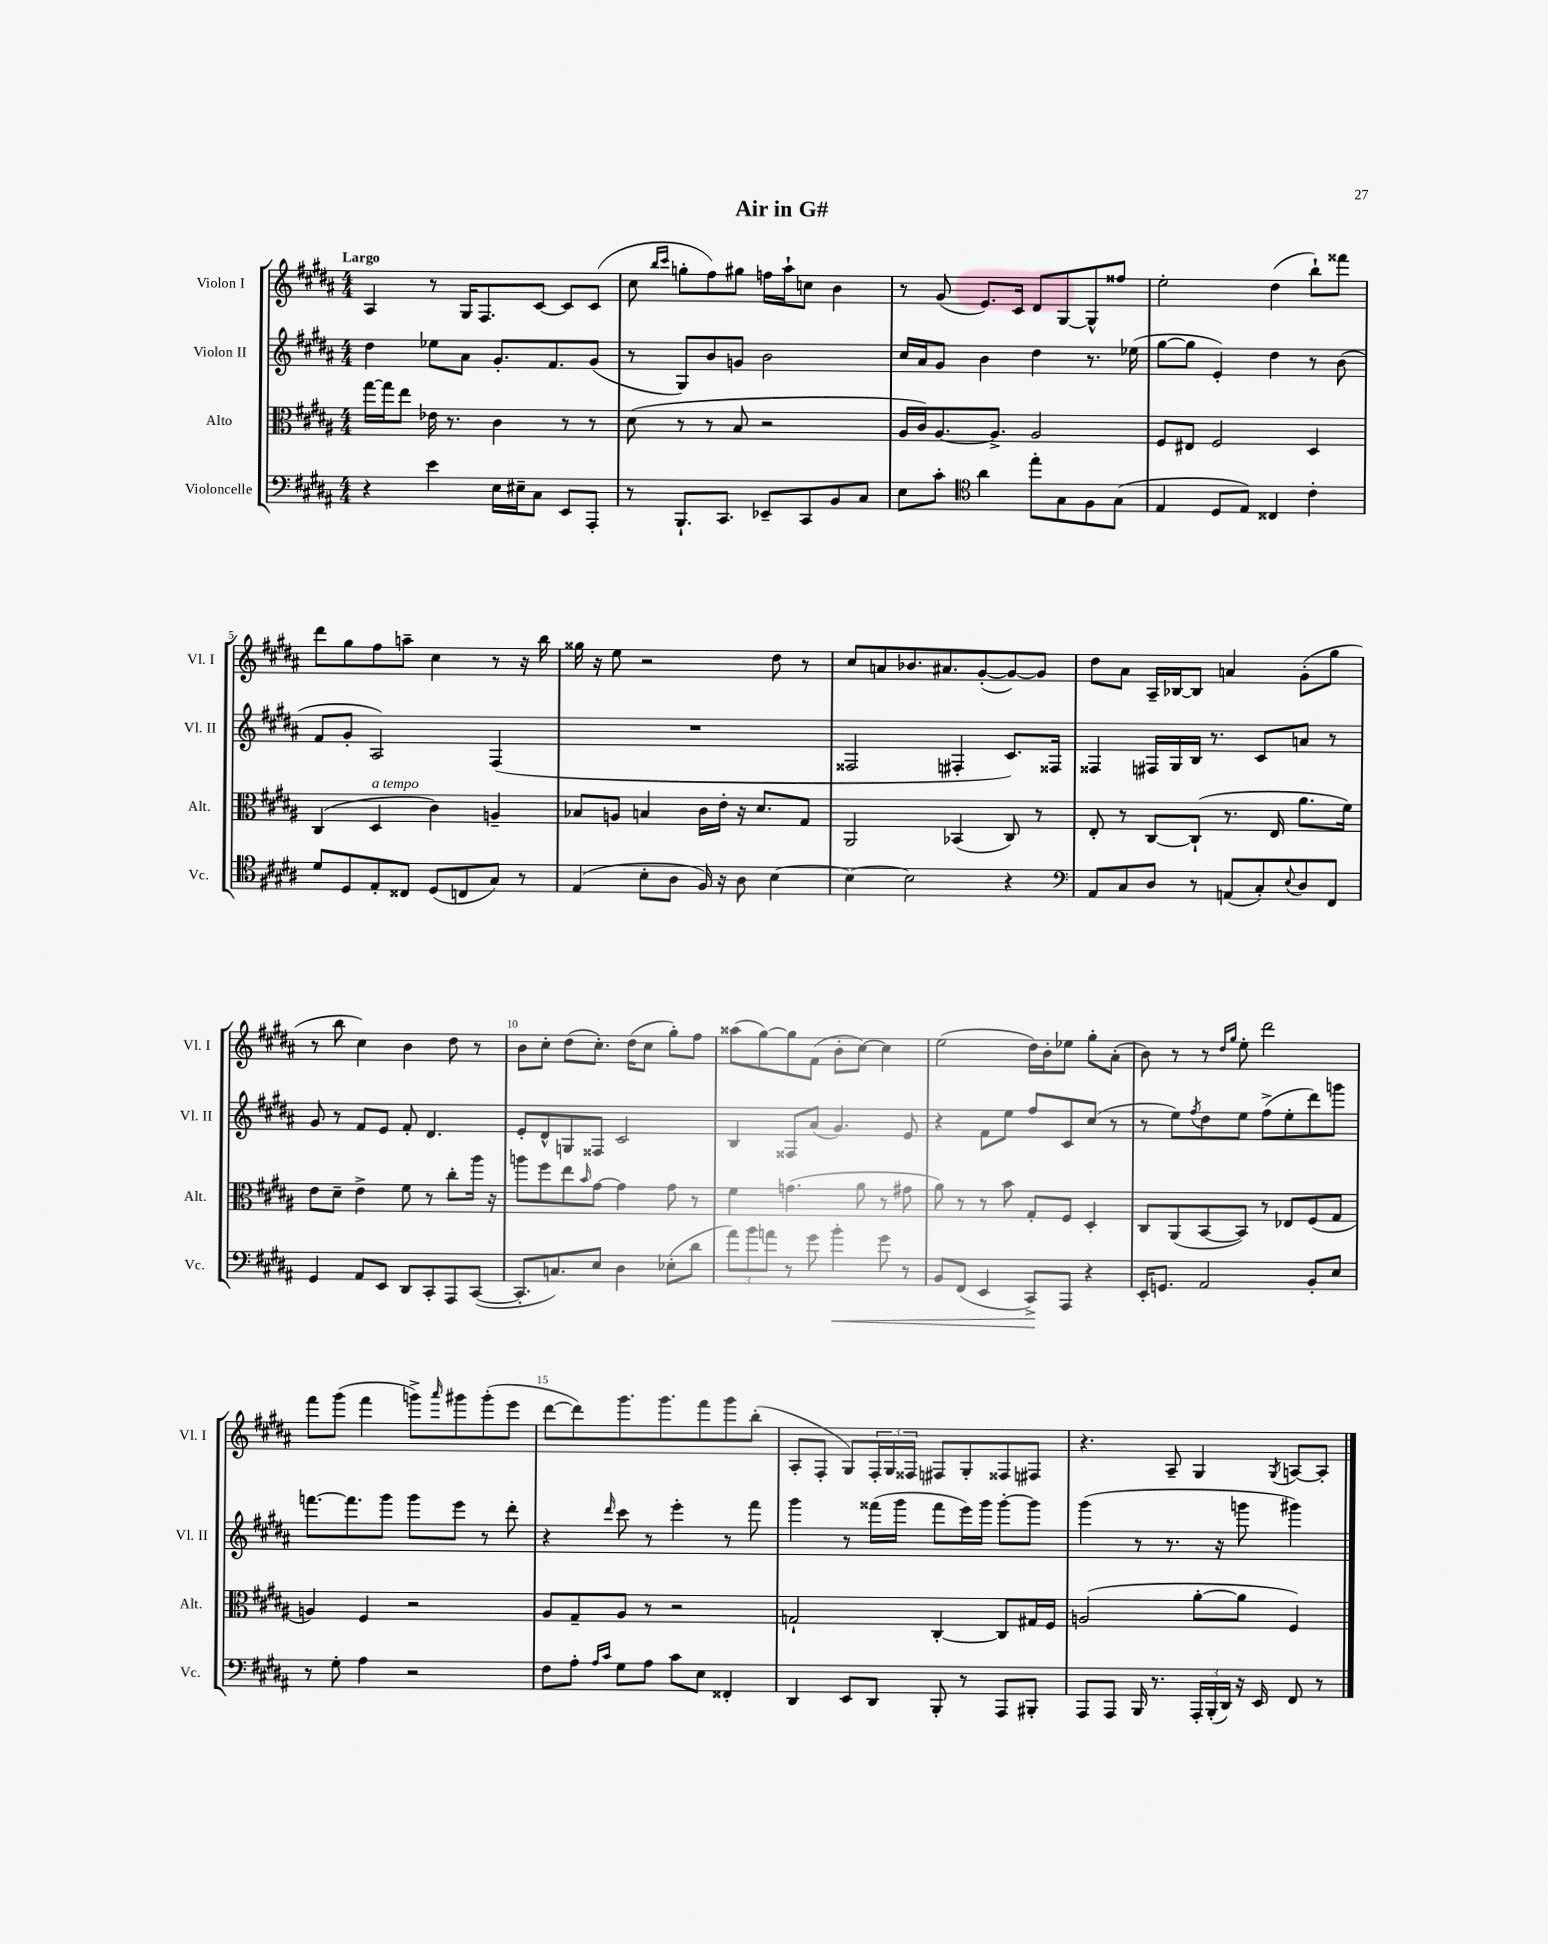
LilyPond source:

\header { title = "Air in G#" }
<<
\new StaffGroup <<
\new Staff = "s0" \with { instrumentName = "Violon I" shortInstrumentName = "Vl. I" } {
    \clef treble \key b \major \numericTimeSignature \time 4/4 \tempo "Largo"
    ais4 r8 gis16 fis8. cis'8~ cis'8 cis'8( |
    cis''8 \grace { b''16 cis'''16 } g''8-. fis''8) gis''8 f''16 ais''16-! c''8 b'4 |
    r8 gis'8( e'8.) cis'16 dis'8 gis8~ gis8-^ fisis''8 |
    e''2-. dis''4( b''8-!) fisis'''8 |
    dis'''8 gis''8 fis''8 a''8-- cis''4 r8 r16 b''16 |
    gisis''16 r16 e''8 r2 dis''8 r8 |
    cis''8 a'8 bes'8. ais'8. gis'8~-.( gis'8~) gis'8 |
    dis''8 ais'8 ais16-- bes16~ bes8 a'4 gis'8-.( gis''8 |
    r8 b''8 cis''4) b'4 dis''8 r8 |
    b'8 cis''8-. dis''8( cis''8.-.) dis''16( cis''8 gis''8-.) fis''8 |
    aisis''8( gis''8~) gis''8 fis'8( b'8-. cis''8~) cis''4 |
    e''2( dis''16) b'16-. ees''8 gis''8-. ais'8-.( |
    b'8) r8 r8 \grace { dis''16 gis''16 } e''8-. dis'''2 |
    fis'''8 gis'''8( fis'''4 g'''8->) \grace { ais'''16 } gis'''8 gis'''8-.( e'''8 |
    dis'''8~ dis'''8) gis'''8. gis'''8. fis'''8 gis'''8 b''8-.( |
    ais8-. fis8-. gis8) \tuplet 3/2 { fis16-. gis16 fisis16 } fis8 gis8-. fisis8 fis8 |
    r4. ais8-- gis4 \acciaccatura { gis8 } a8~ a8-. \bar "|." |
}
\new Staff = "s1" \with { instrumentName = "Violon II" shortInstrumentName = "Vl. II" } {
    \clef treble \key b \major \numericTimeSignature \time 4/4
    dis''4 ees''8 ais'8 gis'8.-. fis'8. gis'8( |
    r8 gis8) b'8 g'8 b'2 |
    cis''16 ais'16 gis'8 b'4 dis''4 r8. ees''16( |
    gis''8~ gis''8 e'4-.) dis''4 r8 b'8( |
    fis'8 gis'8-. ais2) fis4( |
    R1 |
    fisis2 fis4-. cis'8.) fisis16 |
    fisis4 fis16 gis16 b16 r8. cis'8 a'8 r8 |
    gis'8 r8 fis'8 e'8 fis'8-. dis'4. |
    e'8-. dis'8-^ g8 fisis8 cis'2 |
    b4 fisis8 ais'8( gis'4.) e'8 |
    r4 fis'8 e''8 fis''8 cis'8 cis''8( r8 |
    r8 e''8) \acciaccatura { fis''8 } dis''8 e''8 fis''8->( e''8-. dis'''8) g'''8 |
    f'''8.~ f'''8. gis'''8 gis'''8 e'''8 r8 dis'''8-. |
    r4 \grace { dis'''16 } cis'''8 r8 e'''4-. r8 fis'''8 |
    gis'''4 r8 fisis'''16( gis'''16 fisis'''8 e'''16) gis'''16 gis'''8~-. gis'''8 |
    gis'''4( r8 r8. r16 g'''8 gis'''4) \bar "|." |
}
\new Staff = "s2" \with { instrumentName = "Alto" shortInstrumentName = "Alt." } {
    \clef alto \key b \major \numericTimeSignature \time 4/4
    gis''16~ gis''16 e''8 ees'16 r8. cis'4 r8 r8 |
    dis'8( r8 r8 b8 r2 |
    ais16 cis'16) ais8.~ ais8.-> ais2 |
    fis8 eis8 fis2 dis4 |
    cis4( dis4^\markup { \italic "a tempo" } cis'4) a4-- |
    bes8 a8 b4 cis'16 e'16-. r16 dis'8. gis8 |
    ais,2 bes,4( cis8) r8 |
    e8-. r8 cis8~ cis8-!( r8. e16 ais'8. fis'16) |
    e'8 dis'8-- e'4-> fis'8 r8 cis''8-. ais''16 r16 |
    a''8 fis''8 e''8 \grace { b'16 } gis'8~ gis'4 gis'8 r8 |
    fis'4 g'4.( ais'8 r8 gis'8 |
    ais'8) r8 r8 b'8 gis8-. fis8 dis4-. |
    cis8 ais,8( b,8~ b,8) r8 ees8 fis8( gis8 |
    a4) fis4 r2 |
    ais8 gis8-- ais8 r8 r2 |
    g2-! cis4~-. cis8 gis16 fis16 |
    a2( ais'8~-. ais'8 fis4) \bar "|." |
}
\new Staff = "s3" \with { instrumentName = "Violoncelle" shortInstrumentName = "Vc." } {
    \clef bass \key b \major \numericTimeSignature \time 4/4
    r4 e'4 e16 eis16-- cis8 e,8 ais,,8-. |
    r8 b,,8.-! cis,8. ees,8-- cis,8 b,8 cis8 |
    e8 cis'8-. \clef tenor ais'4 e''8-. gis8 fis8 gis8( |
    e4 dis8 e8) cisis4 cis'4-. |
    dis'8 dis8 e8-. cisis8 dis8( c8 gis8) r8 |
    e4( b8-. ais8 fis16) r16 ais8 b4~ |
    b4~ b2 r4 |
    \clef bass ais,8 cis8 dis8 r8 a,8( cis8-.) \appoggiatura { e8 } dis8 fis,8 |
    gis,4 ais,8 e,8 dis,8 cis,8-. ais,,8 cis,8~( |
    cis,8.-. c8.) e8 dis4 ees8-.( dis'8 |
    \tuplet 3/2 { ais'8) b'8 a'8 } r8 gis'8 b'4-.\< gis'8 r8 |
    b,8 fis,8( e,4 cis,8->\!) ais,,8 r4 |
    e,16-. g,8. ais,2 b,8-. e8 |
    r8 gis8-. ais4 r2 |
    fis8 ais8-. \grace { ais16 cis'16 } gis8 ais8 cis'8 e8 fisis,4-. |
    dis,4 e,8 dis,8 b,,8-. r8 ais,,8 bis,,8-. |
    ais,,8 ais,,8 b,,16 r8. \tuplet 3/2 { ais,,16-. b,,16-.( dis,16) } r16 e,16 fis,8 r8 \bar "|." |
}
>>
>>
\layout { \context { \Score \override BarNumber.break-visibility = ##(#f #t #t) barNumberVisibility = #(every-nth-bar-number-visible 5) } }
